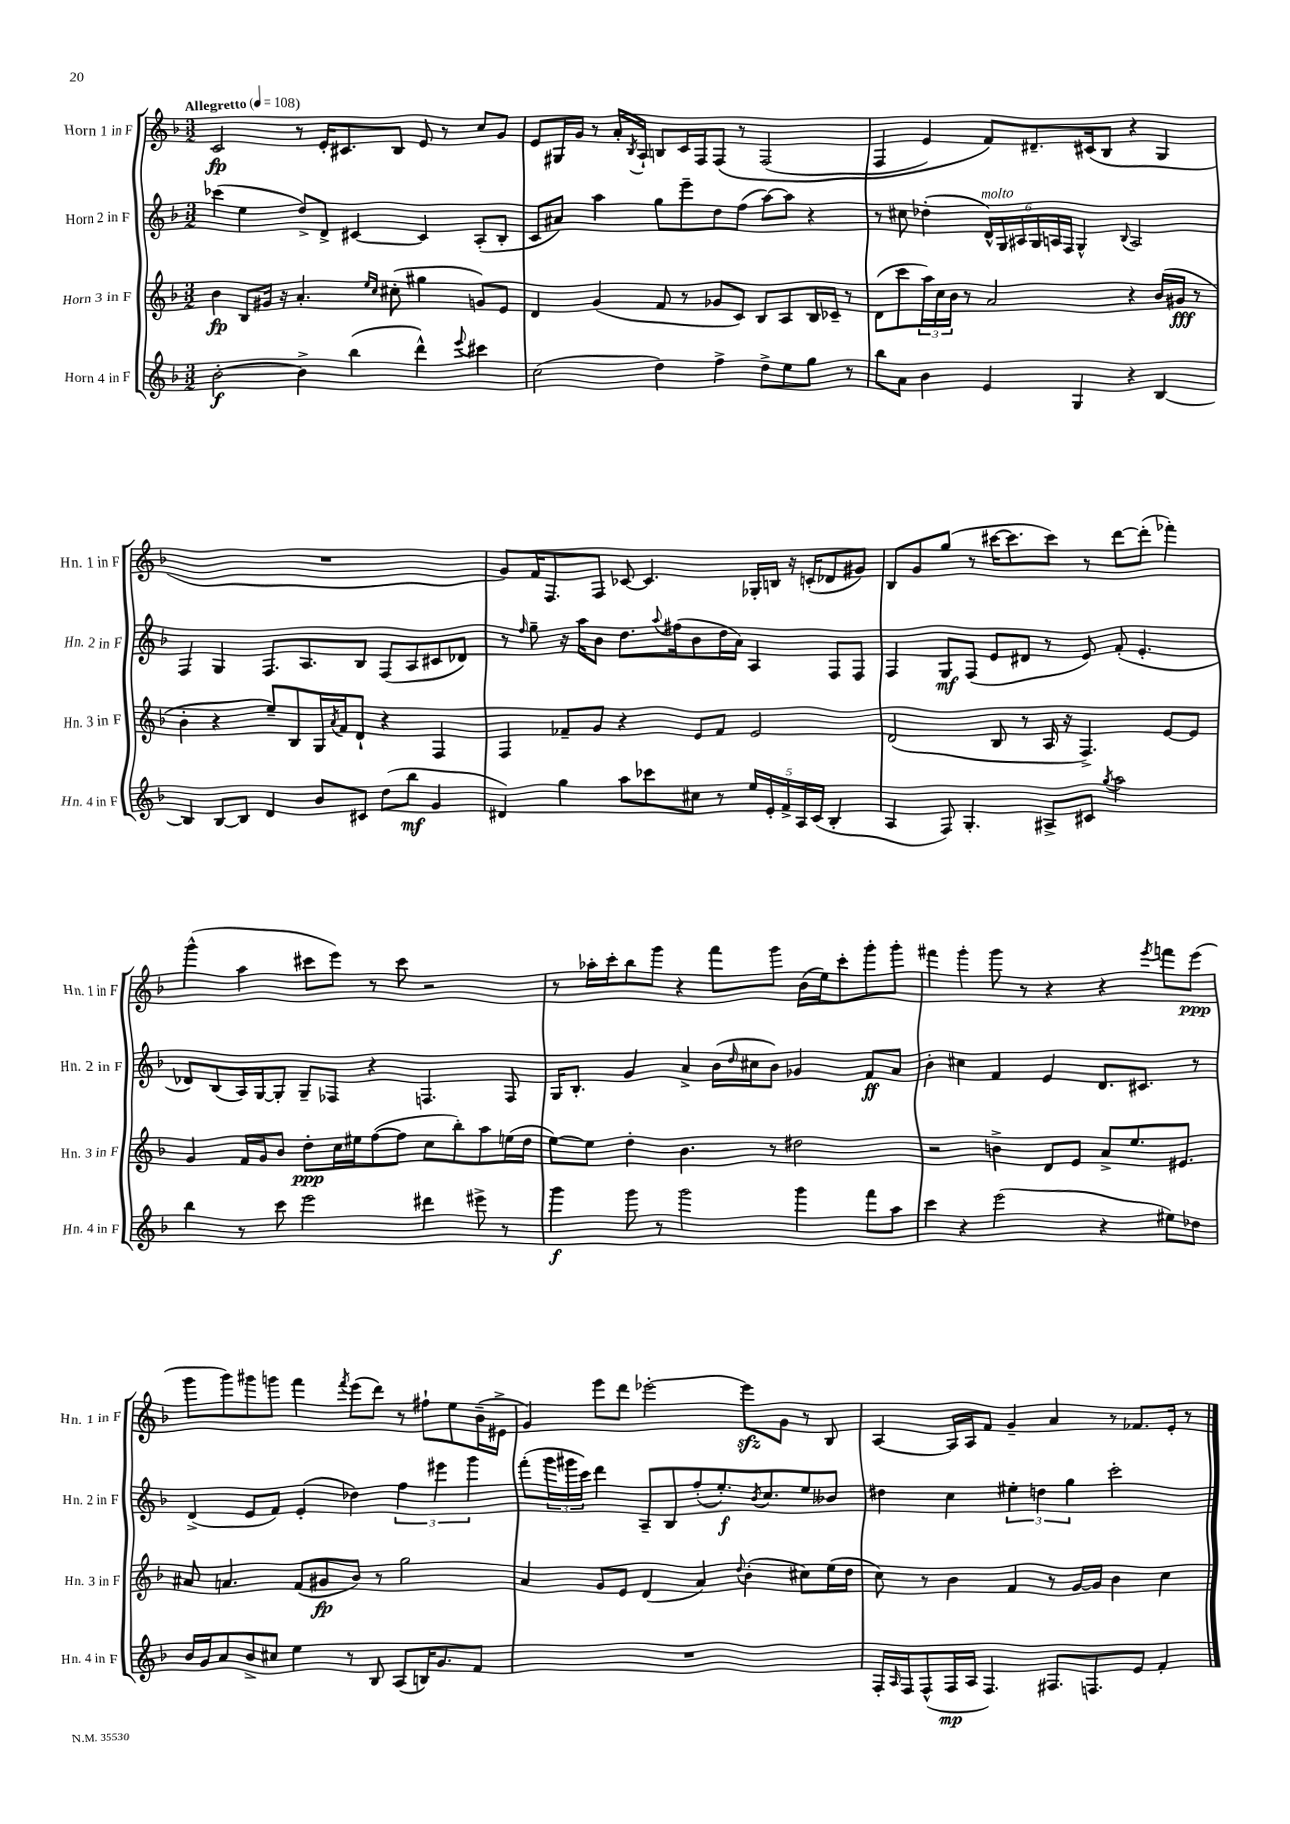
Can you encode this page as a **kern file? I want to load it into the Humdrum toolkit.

**kern	**kern	**kern	**kern
*staff4	*staff3	*staff2	*staff1
*clefG2	*clefG2	*clefG2	*clefG2
*k[b-]	*k[b-]	*k[b-]	*k[b-]
*M3/2	*M3/2	*M3/2	*M3/2
*MM108	*MM108	*MM108	*MM108
[2b-'	4b-	(4ccc-	2c
.	8B-	4ee	.
.	16g#	.	.
.	16r	.	.
4b-^]	4.a'	8dd^)	8r
.	.	8d^	16e'
.	.	.	8.c#
(4bb-	.	[4c#	.
.	16qqee	.	.
.	16qqcc	.	.
.	(8cc#'	.	8B-
4ddd^^)	4gg#	4c#]	8e
.	.	.	8r
8qqeee	.	.	.
4ccc#	8g)	(8A'	8cc
.	8e	8B-'	8g
=	=	=	=
(2cc	4d	8c	8e
.	.	8a#)	16G#
.	.	.	16g
.	(4g	4aa	8r
.	.	.	16a'
.	.	.	8qB-
.	.	.	16A`
4dd)	8f	8gg	8B
.	8r	8eee~	16c
.	.	.	16F
4ff^	8g-	8dd	&(8F
.	8c)	(8ff	8r
8dd^	8B-	[8aa)	(2F
8ee	8A	8aa]	.
8gg	16B-	4r	.
.	16c-~	.	.
8r	8r	.	.
=	=	=	=
8bb-	(8d	8r	4F
8a	8ccc	8cc#	.
4b-	24aa)	(4dd-'	4e)
.	24cc	.	.
.	24b-	.	.
.	8r	.	.
4e	2a	24d^^)	8f&)
.	.	24G	.
.	.	24A#	.
.	.	24G	8.d#~
.	.	24A	.
.	.	24F	.
4G	.	4G^^	.
.	.	.	(16c#
.	.	.	8B-
.	.	8qqB-	.
4r	4r	2A	4r
[4B-	(16b-	.	4G
.	16g#	.	.
.	8r	.	.
=	=	=	=
4B-]	4b-'	4F	1.r
[8B-	4r	4G	.
8B-]	.	.	.
4d	8ee~)	8.F	.
.	8B-	.	.
.	.	8.A	.
8b-	16G	.	.
.	8qa	.	.
.	16f	.	.
8c#	8d`	8B-	.
(8dd	4r	(8F	.
8bb-	.	8A	.
4g	4F	8c#	.
.	.	8d-)	.
=	=	=	=
4d#)	4F	8r	8g)
.	.	16qqff	.
.	.	8gg~	16f
.	.	.	8.F
4gg	8f-~	16r	.
.	.	16aa	.
.	8g	8b-	8F
8aa	4r	8.dd	[8c-
8ccc-	.	.	4.c-]
.	.	8qqaa	.
.	.	(16ff#	.
8cc#	8e	8b-	.
8r	8f-	16dd	.
.	.	16a)	.
20ee	2e	4A	16G-'
20e'	.	.	.
.	.	.	16B
20f^	.	.	.
.	.	.	16r
20A	.	.	.
.	.	.	(16c'
(20c	.	.	.
4B-'	.	8F	8d-
.	.	8F	8g#)
=	=	=	=
4A	(2d	4F	8B-
.	.	.	8g
8F)	.	8G	(8gg
4.G'	.	(8F	8r
.	8B-	8e	[16ccc#
.	.	.	8.ccc#]
.	8r	8d#	.
8A#^	16A	8r	8ccc#)
.	16r	.	.
8c#	4.F^)	8e)	8r
8qgg	.	.	.
2aa	.	(8f'	[8ddd
.	.	4.e'	(8ddd']
.	[8e	.	4fff-')
.	8e]	.	.
=	=	=	=
4bb-	4g	8d-)	(4ggg^^
.	.	(8B-	.
8r	16f	16A)	4aa
.	16g	[16G	.
8ccc	8b-	8G']	.
2eee	8dd'	8G~	8ccc#
.	16cc	8F-	8eee)
.	16ee#	.	.
.	([8ff	4r	8r
.	8ff]	.	8ccc#
4ddd#	8cc	4.F	2r
.	8bb-')	.	.
8eee#^	8aa	.	.
8r	(16ee	8F	.
.	16dd	.	.
=	=	=	=
4ggg	[8ee)	16G	8r
.	.	8.B-'	.
.	8ee]	.	16aa-'
.	.	.	16ccc'
8ggg	4dd'	4g	8bb-
8r	.	.	8ggg
2ggg	4.b-	4a^	4r
.	.	(16b-	8fff
.	.	16qqdd	.
.	.	16cc#	.
.	8r	8b-)	8ggg
4ggg	2dd#	4g-	(16b-
.	.	.	16ee)
.	.	.	8ccc'
8fff	.	8f	8ggg'
8aa	.	8a	8ggg'
=	=	=	=
4ccc	2r	4b-'	4fff#
4r	.	4cc#	4ggg'
(2eee	4b^	4f	8ggg
.	.	.	8r
.	8d	4e	4r
.	8e	.	.
4r	8a^	8.d	4r
.	8.ee	.	.
.	.	8.c#	.
.	.	.	8qeee
8ee#)	.	.	8fff
.	8.e#	.	.
8dd-	.	8r	(8eee
=	=	=	=
16b-	8a#	(4d^	8ggg
16g	.	.	.
8a	4.a	.	8ggg)
8b-^	.	8e	8ggg#
8cc#	.	8f)	8ggg
4ee	(8f	(4e'	4fff
.	8g#	.	.
.	.	.	8qfff
8r	8b-)	4dd-)	(8eee
8B-	8r	.	8ddd)
(8A	2gg	6ff	8r
16B)	.	.	8ff#`
.	.	6eee#	.
8.g	.	.	.
.	.	.	8ee
.	.	6ggg	.
8f	.	.	(16b-~
.	.	.	16e#^
=	=	=	=
1.r	4a	(8fff'	4g)
.	.	24ggg	.
.	.	24ggg#	.
.	.	24ccc)	.
.	8g	4ddd	8eee
.	8e	.	8ddd
.	(4d	8A~	[2eee-'
.	.	8B-	.
.	4a)	(8ff'	.
.	.	8.ee')	.
.	8qqdd	.	.
.	(4b-'	.	8eee-]
.	.	8qb-	.
.	.	8.cc	.
.	.	.	8g
.	8cc#)	8ee	8r
.	(16ee	8b--	8B-
.	16dd	.	.
=	=	=	=
16F'	8cc)	4dd#	[4A
16qqA	.	.	.
16F	.	.	.
(8F^^	8r	.	.
16F	4b-	4cc	16A]
16A	.	.	16A
4.F)	.	.	8f
.	4f	6ee#'	4g~
.	.	6dd	.
8.F#	8r	.	4a
.	.	6gg	.
.	[16g	.	.
8.F	16g]	.	.
.	4b-	2ccc'	8r
8e	.	.	8.f-
4f'	4cc	.	.
.	.	.	16e'
.	.	.	8r
==	==	==	==
*-	*-	*-	*-
